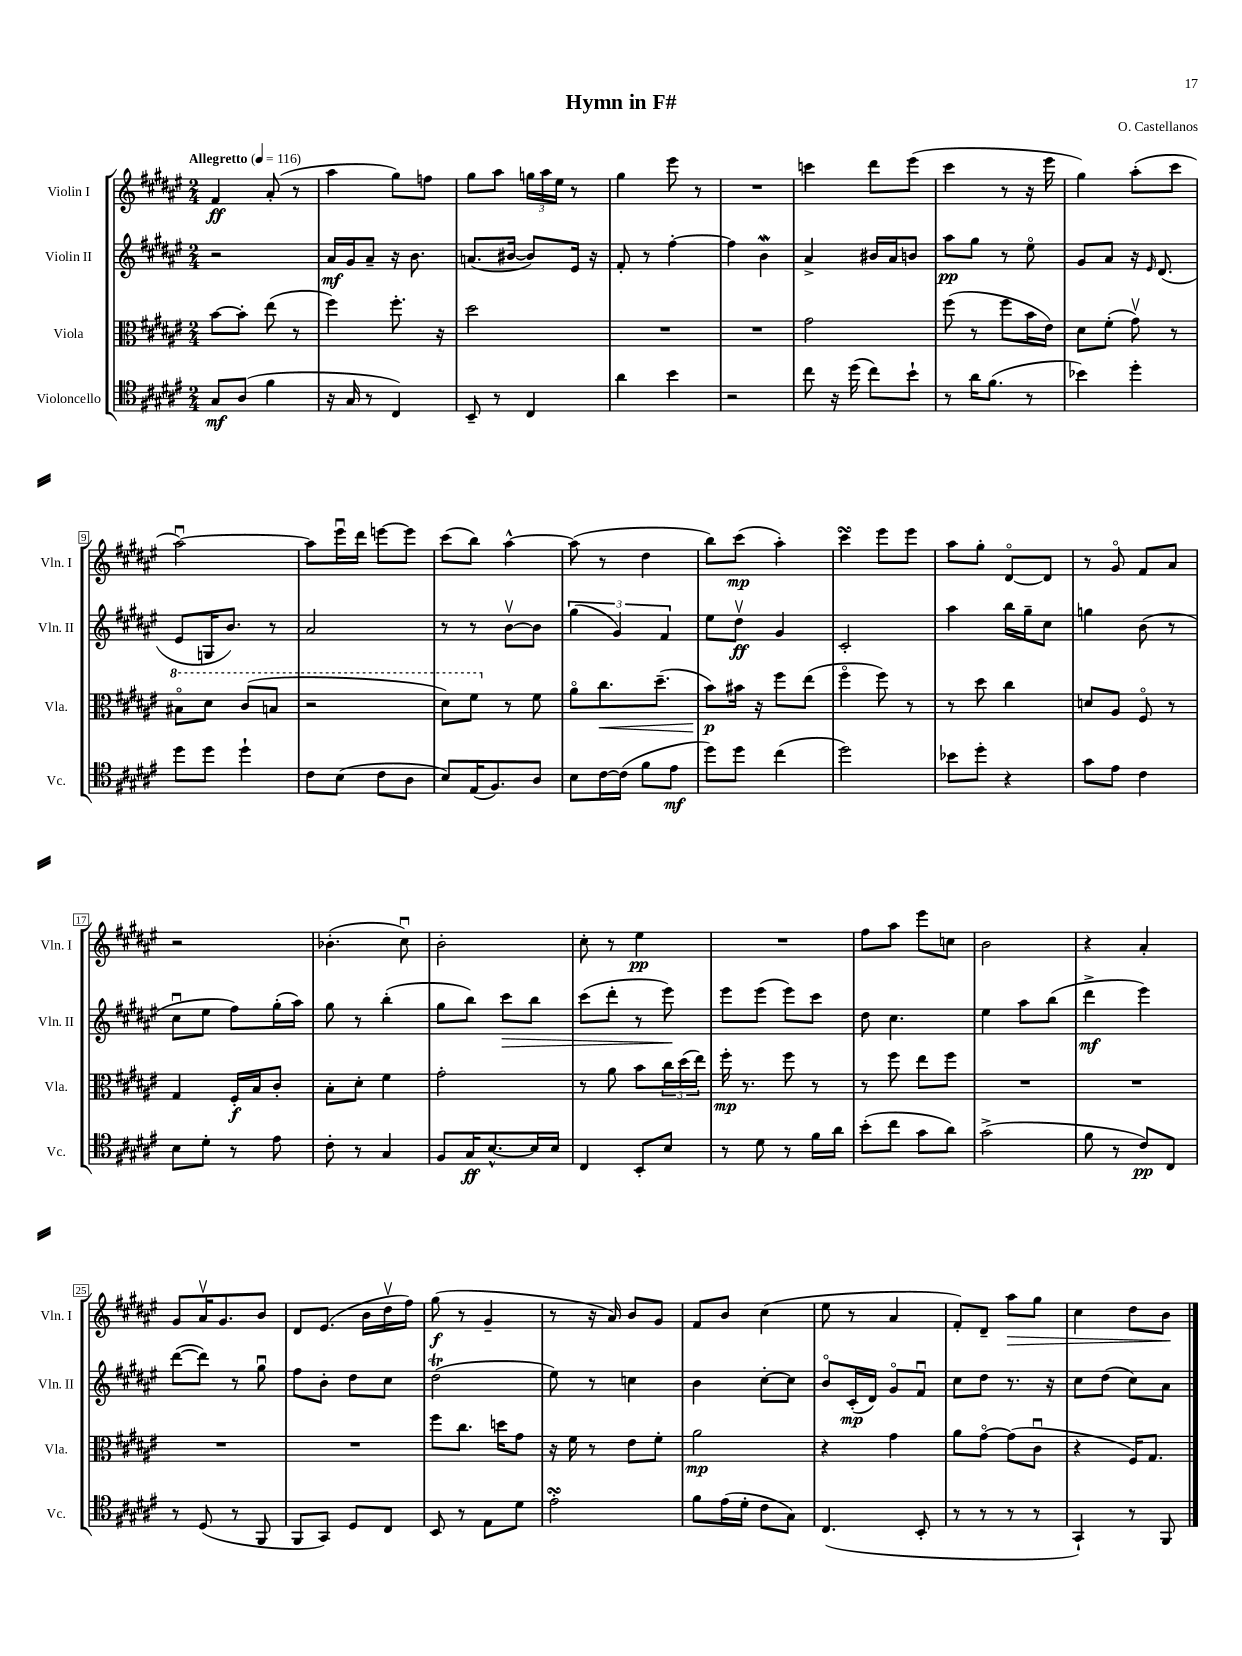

**kern	**kern	**kern	**kern
*staff4	*staff3	*staff2	*staff1
*clefC4	*clefC3	*clefG2	*clefG2
*k[f#c#g#d#a#e#]	*k[f#c#g#d#a#e#]	*k[f#c#g#d#a#e#]	*k[f#c#g#d#a#e#]
*M2/4	*M2/4	*M2/4	*M2/4
*MM116	*MM116	*MM116	*MM116
8G#/L	[8b\L	2r	4f#/
(8A#/J	8b'\]J	.	.
4f#\	(8ee#\	.	(8a#'/
.	8r	.	8r
=	=	=	=
16r	4ff#\)	16a#/LL	4aa#\
16G#/	.	16g#/J	.
8r	.	8a#~/J	.
4C#/)	8.ff#'\	16r	8gg#\L)
.	.	8.b\	.
.	.	.	8ff\J
.	16r	.	.
=	=	=	=
8BB~/	2dd#\	(8.a/L	8gg#\L
8r	.	.	8aa#\J
.	.	[16b#/Jk	.
4C#/	.	8b#/]L)	24gg\LL
.	.	.	24aa#\
.	.	.	24ee#\JJ
.	.	16e#/Jk	8r
.	.	16r	.
=	=	=	=
4a#\	2r	8f#'/	4gg#\
.	.	8r	.
4b\	.	[4ff#'\	8eee#\
.	.	.	8r
=	=	=	=
2r	2r	4ff#\]	2r
.	.	4b\	.
=	=	=	=
8cc#\	2g#\	4a#^/	4ccc\
16r	.	.	.
(16dd#\	.	.	.
8cc#\L)	.	16b#/LL	8ddd#\L
.	.	16a#/J	.
8b`\J	.	8b/J	(8eee#\J
=	=	=	=
8r	(8ff#\	8aa#\L	4ccc#\
16a#\LK	8r	8gg#\J	.
(8.f#\J	.	.	.
.	8ff#\L	8r	8r
8r	16b\L	8ee#o\	16r
.	16e#\JJ)	.	16eee#\
=	=	=	=
4b-\)	8d#\L	8g#/L	4gg#\)
.	(8f#'\J	8a#/J	.
4dd#'\	8g#v\)	16r	(8aa#'\L
.	.	16qqe#/	.
.	.	(8.d#/	.
.	8r	.	8ccc#\J
=	=	=	=
8dd#\L	8b#o\L	8e#/L	[2aa#u\)
8dd#\J	8dd#\J	16G/K	.
.	.	8.b/J)	.
4dd#`\	(8cc#/L	.	.
.	8b/J	8r	.
=	=	=	=
8c#\L	2r	2a#/	8aa#\]L
(8B\J	.	.	16eee#u\L
.	.	.	16ddd#\JJ
8c#\L	.	.	[8eee\L
8A#\J	.	.	8eee\]J
=	=	=	=
8B/L)	8dd#\L)	8r	(8ccc#\L
(16E#/K	8ff#\J	8r	8bb\J)
8.F#/)	.	.	.
.	8r	[8bv\L	[4aa#^^\
8A#/J	8f#\	8b\]J	.
=	=	=	=
8B\L	8a#o\L	(6gg#\	(8aa#\]
[16c#\L	8.cc#\	.	8r
.	.	6g#/)	.
(16c#\]JJ	.	.	.
8f#\L	.	.	4dd#\
.	(8.dd#~\J	.	.
.	.	6f#/	.
8e#\J	.	.	.
=	=	=	=
8dd#\L)	8b\L)	8ee#\L	8bb\L)
8dd#\J	16b#\Jk	8dd#v\J	(8ccc#\J
.	16r	.	.
(4cc#\	8ff#\L	4g#/	4aa#'\)
.	(8ee#\J	.	.
=	=	=	=
2dd#\)	4ff#o\	2c#'/	4ccc#\
.	8ff#\)	.	8eee#\L
.	8r	.	8eee#\J
=	=	=	=
8b-\L	8r	4aa#\	8aa#\L
8dd#'\J	8dd#\	.	8gg#'\J
4r	4cc#\	16bb\LL	[8d#o/L
.	.	16gg#~\J	.
.	.	8cc#\J	8d#/]J
=	=	=	=
8g#\L	8d/L	4gg\	8r
8e#\J	8A#/J	.	8g#o/
4c#\	8F#o/	(8b\	8f#/L
.	8r	8r	8a#/J
=	=	=	=
8B\L	4G#/	8cc#u\L	2r
8d#'\J	.	8ee#\J	.
8r	16F#'/LL	8ff#\L)	.
.	16B/J	.	.
8e#\	8c#'/J	(16gg#'\L	.
.	.	16aa#\JJ)	.
=	=	=	=
8c#'\	8B'\L	8gg#\	(4.b-'\
8r	8d#'\J	8r	.
4G#/	4f#\	(4bb'\	.
.	.	.	8cc#u\)
=	=	=	=
8F#/L	2g#'\	8gg#\L	2b'\
16G#/K	.	8bb\J)	.
[8.B^^/	.	.	.
.	.	8ccc#\L	.
16B/]L	.	8bb\J	.
16B/JJ	.	.	.
=	=	=	=
4C#/	8r	(8ccc#\L	8cc#'\
.	8a#\	8ddd#'\J	8r
8BB'/L	8b\L	8r	4ee#\
8B/J	24cc#\L	8eee#\)	.
.	(24dd#\	.	.
.	24ee#\JJ)	.	.
=	=	=	=
8r	16ff#'\	8eee#\L	2r
.	8.r	.	.
8d#\	.	(8eee#\J	.
8r	8ff#\	8eee#\L)	.
16f#\LL	8r	8ccc#\J	.
16a#\JJ	.	.	.
=	=	=	=
(8b'\L	8r	8dd#\	8ff#\L
8cc#\J	8ff#\	4.cc#\	8aa#\J
8g#\L	8ee#\L	.	8eee#\L
8a#\J)	8ff#\J	.	8cc\J
=	=	=	=
(2g#^\	2r	4ee#\	2b\
.	.	8aa#\L	.
.	.	(8bb\J	.
=	=	=	=
8f#\	2r	4ddd#^\	4r
8r	.	.	.
8c#/L)	.	4eee#\)	4a#'/
8C#/J	.	.	.
=	=	=	=
8r	2r	([8ddd#\L	8g#/L
(8D#/	.	8ddd#\]J)	16a#v/K
.	.	.	8.g#/
8r	.	8r	.
8FF#/	.	8gg#u\	8b/J
=	=	=	=
8FF#/L	2r	8ff#\L	8d#/L
8GG#/J)	.	8b'\J	(8.e#/J
8D#/L	.	8dd#\L	.
.	.	.	16b\LL
8C#/J	.	8cc#\J	16dd#v\
.	.	.	16ff#\JJ)
=	=	=	=
8BB/	8ff#\L	(2dd#\	(8gg#\
8r	8.cc#\J	.	8r
8E#\L	.	.	4g#~/
.	16dd\LK	.	.
8d#\J	8g#\J	.	.
=	=	=	=
2e#'\	16r	8ee#\)	8r
.	16f#\	.	.
.	8r	8r	16r
.	.	.	16a#/)
.	8e#\L	4cc\	8b/L
.	8f#'\J	.	8g#/J
=	=	=	=
8f#\L	2a#\	4b\	8f#/L
(16e#\L	.	.	8b/J
16d#'\JJ	.	.	.
8c#\L	.	[8cc#'\L	(4cc#\
8G#\J)	.	8cc#\]J	.
=	=	=	=
(4.C#/	4r	8bo/L	8ee#\
.	.	(16c#'/L	8r
.	.	16d#/JJ)	.
.	4g#\	8g#o/L	4a#/
8BB'/	.	8f#u/J	.
=	=	=	=
8r	8a#\L	8cc#\L	8f#'/L)
8r	[8g#o\J	8dd#\J	8d#~/J
8r	(8g#\]L	8.r	8aa#\L
8r	8c#u\J	.	8gg#\J
.	.	16r	.
=	=	=	=
4GG#`/)	4r	8cc#\L	4cc#\
.	.	(8dd#\J	.
8r	16F#/LK)	8cc#\L)	8dd#\L
.	8.G#/J	.	.
8FF#/	.	8a#\J	8b\J
==	==	==	==
*-	*-	*-	*-
